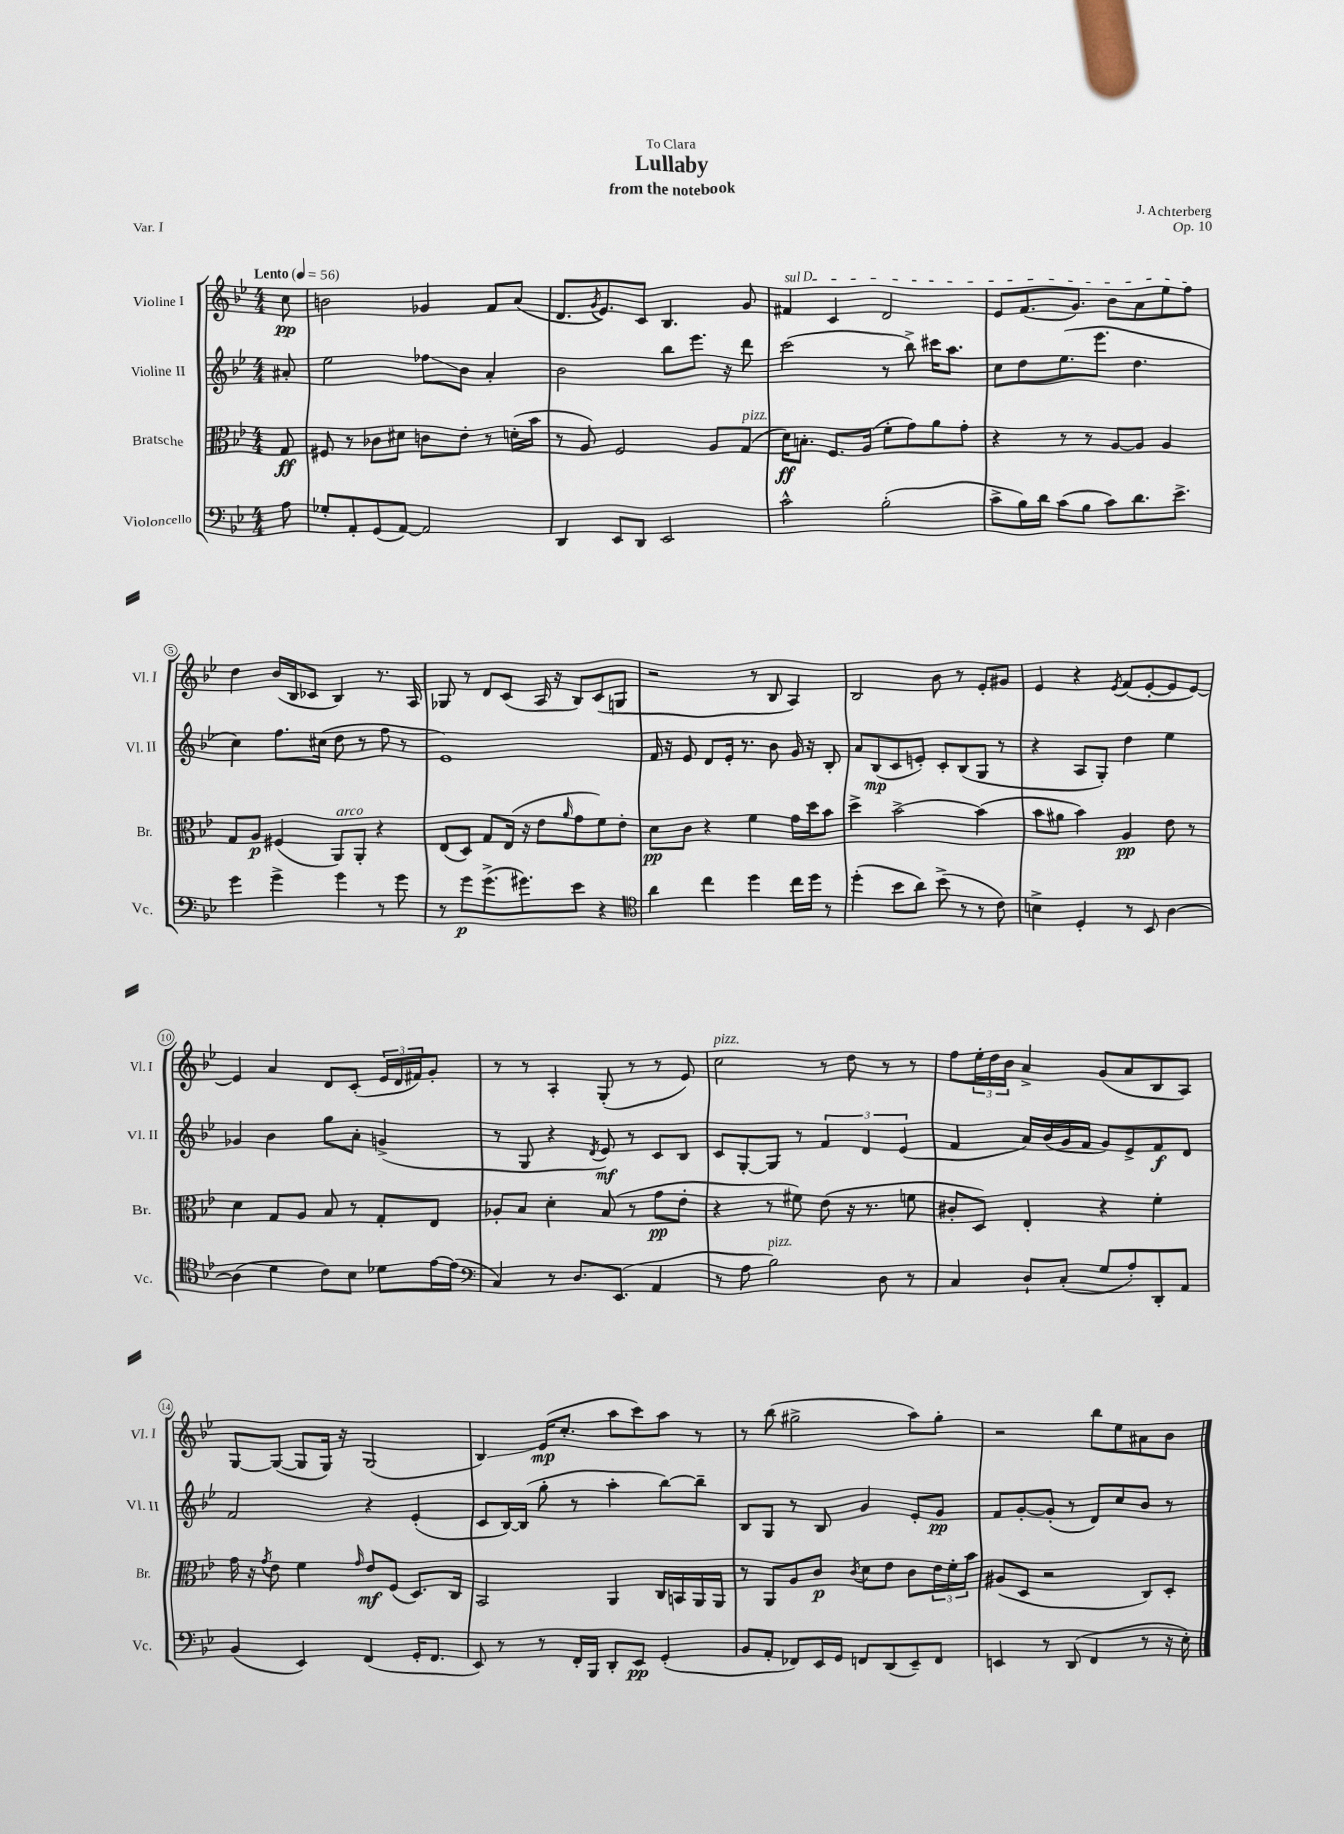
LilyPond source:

\header { title = "Lullaby" composer = "J. Achterberg" subtitle = "from the notebook" dedication = "To Clara" opus = "Op. 10" piece = "Var. I" }
<<
\new StaffGroup <<
\new Staff = "s0" \with { instrumentName = "Violine I" shortInstrumentName = "Vl. I" } {
    \clef treble \key bes \major \numericTimeSignature \time 4/4 \partial 8 \tempo "Lento" 4 = 56
    c''8\pp |
    b'2 ges'4 f'8 a'8( |
    d'8. \acciaccatura { g'8 } ees'8.) c'8 bes4. g'8 |
    \once \override TextSpanner.bound-details.left.text = \markup { \italic "sul D" } fis'4\startTextSpan c'4 d'2 |
    ees'8 f'8.( g'8.) bes'8 a'8 ees''8 f''8\stopTextSpan |
    d''4 bes'16( bes16 ces'8 bes4) r8. a16 |
    ges8 r8 d'8 c'8( a16 r16 bes8) c'8( g8 |
    r2 r8 bes8 a4) |
    bes2 bes'8 r8 ees'8-. gis'8 |
    ees'4 r4 \acciaccatura { ees'8 } f'8( ees'8~-. ees'8 ees'8~) |
    ees'4 a'4 d'8 c'8-.( \tuplet 3/2 { ees'16 d'16 fis'16) } g'8-. |
    r8 r8 a4-. g8-.( r8 r8 ees'8) |
    c''2^\markup { \italic "pizz." } r8 d''8 r8 r8 |
    f''8 \tuplet 3/2 { ees''16-. d''16 bes'16 } a'4-> g'8( a'8 bes8 a8) |
    g8~ g8~( g8 g16) r16 g2( |
    bes4\glissando) ees'16\mp( c''8.-. a''8 c'''8) a''8 r8 |
    r8 bes''8( gis''2-> a''8) gis''8-. |
    r2 bes''8 ees''8 ais'8 bes'8 \bar "|." |
}
\new Staff = "s1" \with { instrumentName = "Violine II" shortInstrumentName = "Vl. II" } {
    \clef treble \key bes \major \numericTimeSignature \time 4/4 \partial 8
    ais'8-. |
    ees''2 fes''8\glissando bes'8 a'4-. |
    bes'2 bes''8 ees'''8. r16 d'''8 |
    c'''2( r8 bes''8->) cis'''16 a''8. |
    c''8 d''8 ees''8.( ees'''8. d''4. |
    c''4) f''8. cis''16( d''8 r8 f''8 r8 |
    ees'1) |
    f'16 r16 ees'8 d'8 ees'16-. r8. bes'8 g'16 r16 bes8-. |
    a'8 bes8\mp( c'8 e'8-.) c'8-. bes8( g8 r8 |
    r4 a8 g8-.) d''4 ees''4 |
    ges'4 bes'4 g''8 a'8-. g'4->( |
    r8 g8 r4 \acciaccatura { d'8 } ees'8\mf) r8 c'8 bes8 |
    c'8 g8~-. g8 r8 \tuplet 3/2 { f'4 d'4 ees'4( } |
    f'4 a'16) bes'16( g'16 f'16 g'8) ees'8-> f'8\f d'8 |
    f'2 r4 ees'4-.( |
    c'8 bes16~) bes16( g''8-. r8 a''4-. bes''8~) bes''8-- |
    bes8 g8 r8 bes8 g'4 ees'8-. g'8\pp |
    f'8 g'8~-. g'8-.( r8 d'8) c''8 bes'8 r8 \bar "|." |
}
\new Staff = "s2" \with { instrumentName = "Bratsche" shortInstrumentName = "Br." } {
    \clef alto \key bes \major \numericTimeSignature \time 4/4 \partial 8
    g8\ff |
    fis8 r8 ces'8 dis'8 c'8 ees'8-. r8 d'16-.( bes'16 |
    r8 a8) f2 a8 g8^\markup { \italic "pizz." }( |
    d'16\ff) b8.-. f8. a16( f'8-. g'8) a'8 g'8-. |
    r4 r8 r8 a8~ a8 a4 |
    g8 a8\p fis4( a,8^\markup { \italic "arco" }) a,8-. r4 |
    ees8( d8) g8 ees16( r16 ees'8 \grace { a'16 } g'8 f'8) ees'8-. |
    d'8\pp c'8 r4 f'4 g'16 d''16 bes'8 |
    d''4-> bes'2~-> bes'4( |
    bes'8 ais'8 bes'4) a4\pp ees'8 r8 |
    d'4 g8 a8 bes8 r8 g8-. ees8 |
    aes8-. bes8 d'4-. bes8( r8 g'8\pp ees'8-. |
    r4 r8 fis'8) ees'8( r16 r8. f'8 |
    cis'8-. d8) ees4-. r4 f'4-. |
    g'16 r16 \acciaccatura { g'8 } ees'8 f'4 \grace { g'16 } ees'8\mf f8( d8.) c16 |
    bes,2 a,4 c16 b,16 a,16 a,16 |
    r8 a,8 a8 c'8\p \acciaccatura { c'8 } d'8 ees'8 c'8 \tuplet 3/2 { ees'16 f'16-. bes'16 } |
    ais8( d8 r2 c8) d8-. \bar "|." |
}
\new Staff = "s3" \with { instrumentName = "Violoncello" shortInstrumentName = "Vc." } {
    \clef bass \key bes \major \numericTimeSignature \time 4/4 \partial 8
    a8 |
    ges8-. a,8-. g,8( a,8~) a,2 |
    d,4 ees,8 d,8 ees,2 |
    c'2-^ bes2-.( |
    c'8-> bes16) d'16 c'8( bes8 c'8) d'8. ees'8.-> |
    g'4 g'4-> g'4 r8 g'8 |
    r8 g'8\p g'8.->( gis'8.) ees'8 r4 |
    \clef tenor a'4 c''4 d''4 c''16 d''16 r8 |
    d''4-.( bes'8 a'8) bes'8->( r8 r8 c'8) |
    b4-> d4-. r8 bes,8 a4~ |
    a4( d'4 c'8) bes8 des'8 ees'16~ ees'16( |
    \clef bass c4) r8 d8. ees,8.( a,4 |
    r8 a8 bes2^\markup { \italic "pizz." }) d8 r8 |
    c4 d8-! c8-.( g8 a8-.) d,8-. a,8 |
    bes,4( ees,4) f,4( g,16-. f,8. |
    ees,8) r8 r8 f,16-. bes,,16 d,8-. ees,8\pp g,4-.( |
    bes,8 a,8-. fes,8) ees,16 g,16 f,8 d,8( ees,8--) f,8 |
    e,4 r8 d,8( f,4 r8 r16 ees16-.) \bar "|." |
}
>>
>>
\layout { \context { \Score \override BarNumber.stencil = #(make-stencil-circler 0.1 0.3 ly:text-interface::print) } }
